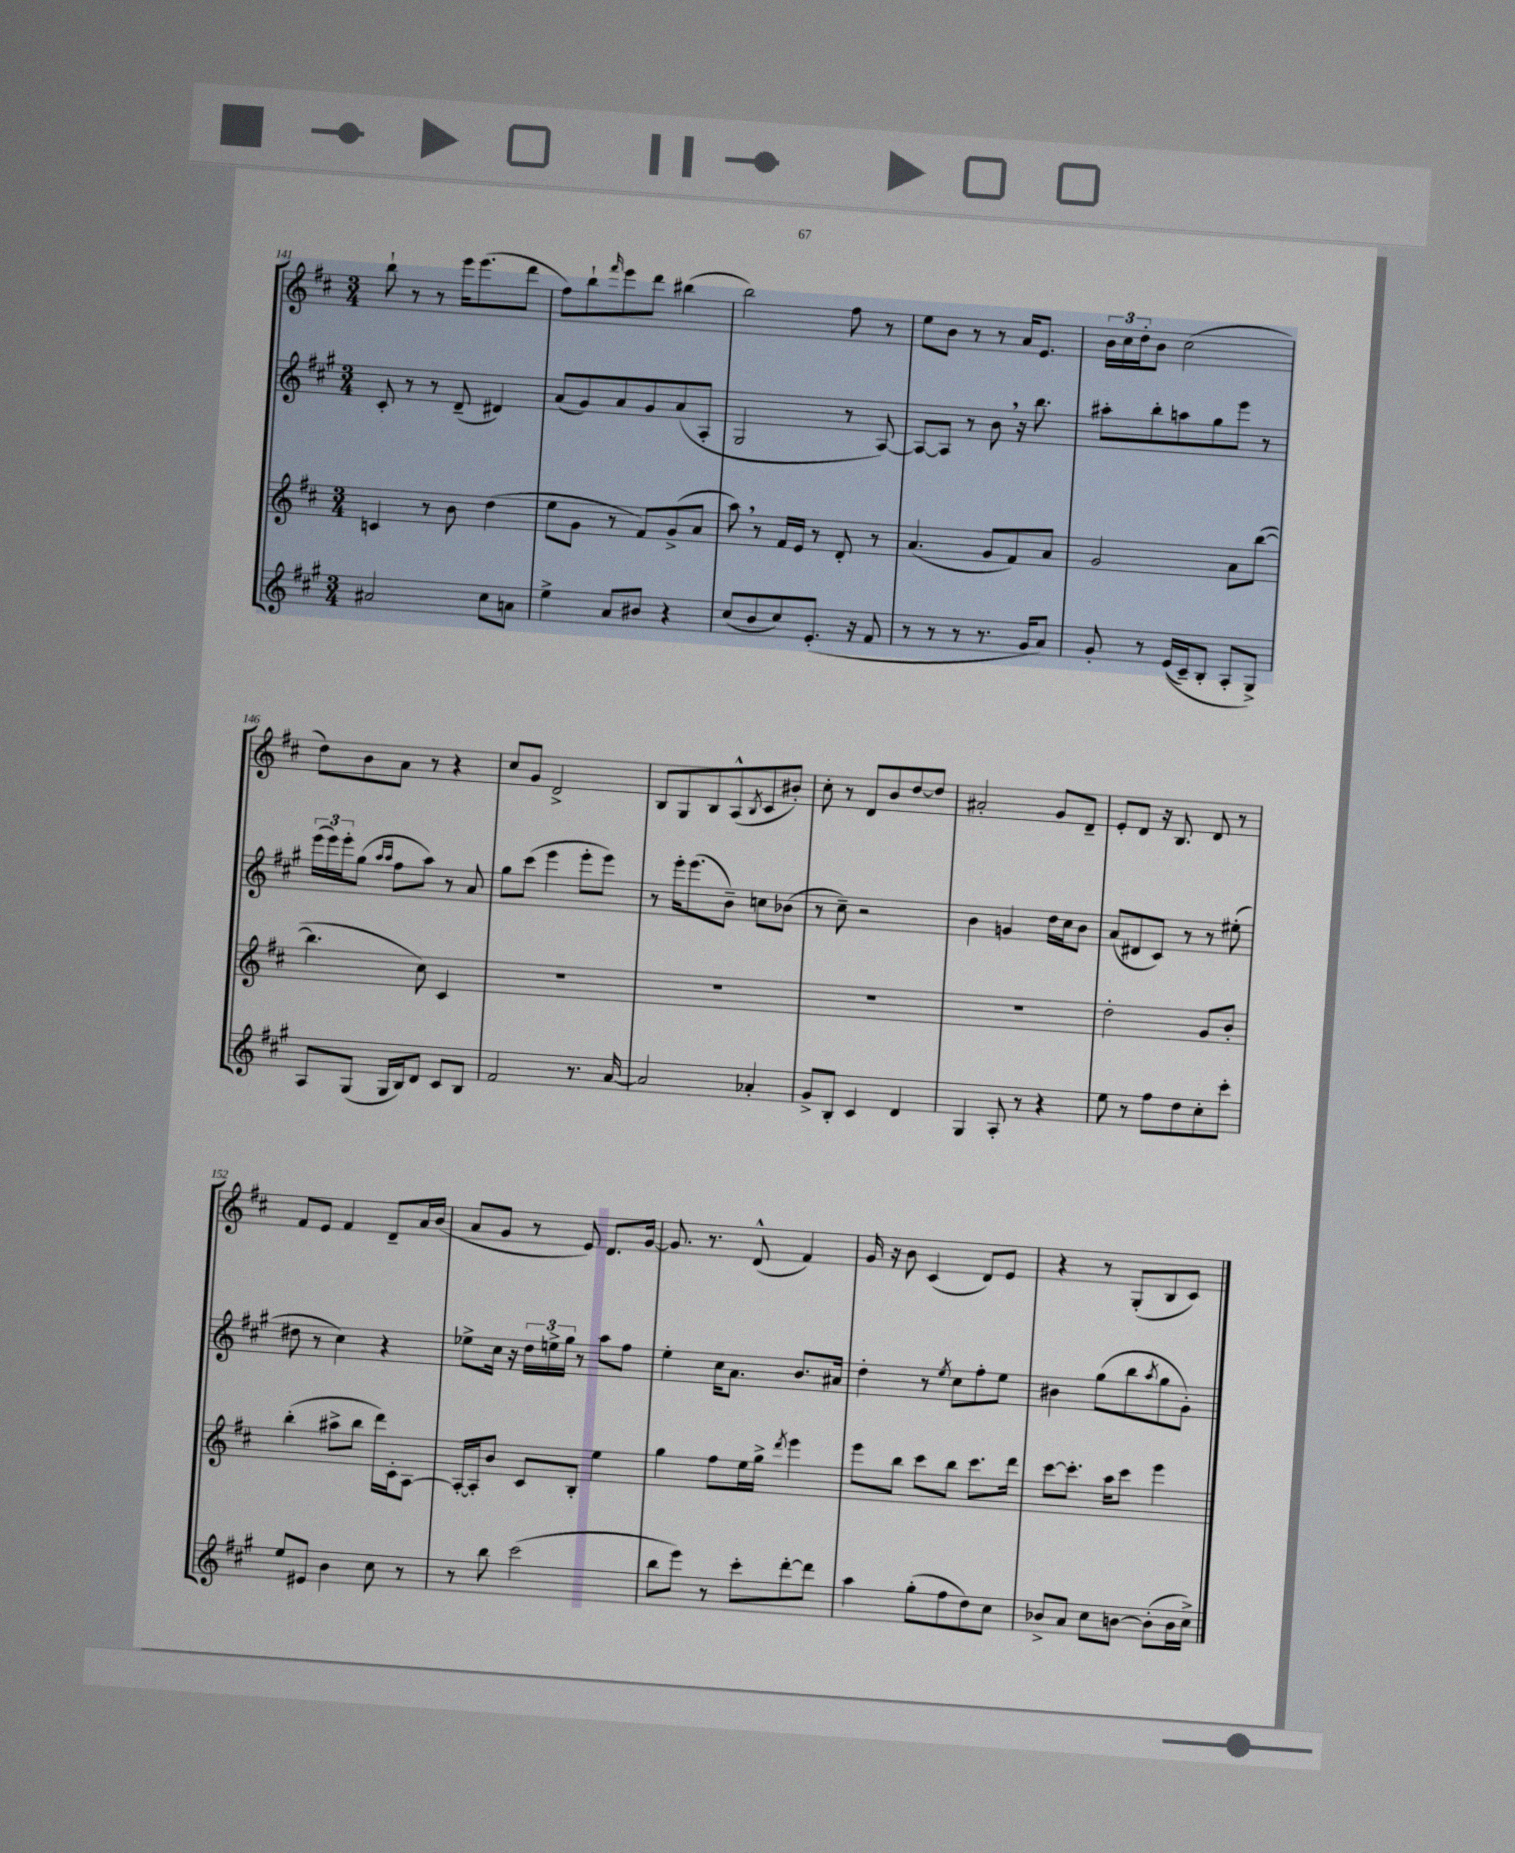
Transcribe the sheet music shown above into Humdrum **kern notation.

**kern	**kern	**kern	**kern
*part4	*part3	*part2	*part1
*staff4	*staff3	*staff2	*staff1
*clefG2	*clefG2	*clefG2	*clefG2
*k[f#c#g#]	*k[f#c#]	*k[f#c#g#]	*k[f#c#]
*M3/4	*M3/4	*M3/4	*M3/4
=141	=141	=141	=141
2a#X/	4cn/	8c#'/	8bb`\
.	.	8r	8r
.	8r	8r	8r
.	8b\	(8d~/	16eee\KL
.	.	.	(8.eee\
8cc#\L	(4dd\	4d#X/)	.
8an\J	.	.	8ddd\J
=142	=142	=142	=142
4ee^\	8ee\L	(8a/L	8ff#\L)
.	8g\J	8g#/)	8bb`\
.	.	.	16qqfff#/
8a/L	8r	8a/	8eee\
8b#X/J	8f#/L)	8g#/	8ddd\J
4r	(8g^/	(8a/	(4bb#X\
.	8a/J	8A'/J	.
=143	=143	=143	=143
(8cc#/L	8aa,\)	2G#/	2bb\)
8b/	8r	.	.
8cc#/)	16f#/LL	.	.
.	16e/JJ	.	.
(8.e'/J	8r	.	.
.	8d'/	8r	8ff#\
16r	.	.	.
8f#/	8r	[8A/)	8r
=144	=144	=144	=144
8r	(4.a/	8A/L_	8ee\L
8r	.	8A/J]	8b\J
8r	.	8r	8r
8.r	8g/L	8b,\	8r
.	8f#/)	16r	16a/KL
16g#/KL	.	8.bb\	8.e/J
8a/J)	8a/J	.	.
=145	=145	=145	=145
8g#'/	2g/	8aa#X'\L	24b\LL
.	.	.	24cc#\
.	.	.	24dd'\J
8r	.	8bb'\	8b\J
((16e/LL	.	8aan\	(2cc#\
16c#~/J)	.	.	.
8B'/J	.	8gg#\	.
8A'/L	8a\L	8eee\J	.
8G#^/J)	([8bb\J	8r	.
!!LO:LB:g=z
=146	=146	=146	=146
8A/L	4.bb\]	(24eee\LL	8dd\L)
.	.	24eee\)	.
.	.	24eee'\J	.
(8G#/J	.	(8gg#\J	8b\
.	.	16qqaa/LL	.
.	.	16qqaa/JJ	.
16G#/LL	.	8ff#\L	8a\J
16B/J)	.	.	.
8d/J	8cc#\)	8aa\J)	8r
8c#/L	4c#/	8r	4r
8B/J	.	8a/	.
=147	=147	=147	=147
2f#/	2.r	8gg#\L	8cc#/L
.	.	(8ccc#\J	8g/J
.	.	4eee\	2d^/
8.r	.	8eee'\L	.
.	.	8eee\J)	.
[16a/	.	.	.
=148	=148	=148	=148
2a/]	2.r	8r	8B/L
.	.	16eee'\KL	8G/
.	.	(8.eee\	.
.	.	.	8B/
.	.	8b~\J)	(8A^^/
.	.	.	8qB/
4a-X'/	.	8ccn\L	8c#/
.	.	(8b-X\J	8b#X'/J)
=149	=149	=149	=149
8g#^/L	2.r	8r	8cc#'\
8B'/J	.	8cc#~\)	8r
4c#/	.	2r	8d/L
.	.	.	8b/
4d/	.	.	[8dd/
.	.	.	8dd/J]
=150	=150	=150	=150
4G#/	2.r	4b\	2a#X'/
8A'/	.	4gn/	.
8r	.	.	.
4r	.	16dd\LL	8g/L
.	.	16cc#\J	.
.	.	8b\J	8d~/J
=151	=151	=151	=151
8ee\	2dd'\	(8a/L	8e'/L
8r	.	8d#X/	8d/J
8ff#\L	.	8c#/J)	16r
.	.	.	8.B/
8dd\	.	8r	.
8cc#'\	8g/L	8r	8d/
8ccc#'\J	8b'/J	(8ee#X'\	8r
!!LO:LB:g=z
=152	=152	=152	=152
8ee/L	(4bb'\	8dd#X\	8f#/L
8e#X/J	.	8r	8e/J
4b\	8aa#X^\L	4cc#\)	4f#/
.	8bb\J	.	.
8cc#\	16ddd\LL)	4r	8d~/L
.	16c#'\J	.	.
8r	[8A\J	.	16a/L
.	.	.	(16b/JJ
=153	=153	=153	=153
8r	16A'/LL_	8ee-X^\L	8a/L
.	16A'/J]	.	.
8bb\	8b/J	16cc#\Jk	8g/J
.	.	16r	.
(2ccc#\	8c#/L	24dd\LL	8r
.	.	24een^\	.
.	.	24gg#\JJ	.
.	8B'/J	8r	8e/)
.	4ee\	8aa\L	8.d/L
.	.	8ff#\J	.
.	.	.	[16g/Jk
=154	=154	=154	=154
8bb\L	4gg\	4ee'\	8.g/]
8eee\J)	.	.	.
.	.	.	8.r
8r	8ff#\L	16cc#\KL	.
.	.	8.a\J	.
8ccc#'\L	16ee\L	.	(8d^^/
.	16gg^\JJ	.	.
.	8qddd/	.	.
[8ddd'\	4eee\	8.b/L	4f#/)
8ddd\J]	.	.	.
.	.	16a#X/Jk	.
=155	=155	=155	=155
4aa\	8eee\L	4dd'\	16g/
.	.	.	16r
.	8bb\J	.	8b\
(8gg#'\L	8ccc#\L	8r	(4c#/
.	.	8qee/	.
8ff#\	8bb\J	8cc#\L	.
8dd\)	8.ccc#\L	8ff#'\	8d/L)
8cc#\J	.	8ee\J	8e/J
.	16ddd\Jk	.	.
=156	=156	=156	=156
8b-X^/L	[8ccc#\L	4b#X\	4r
8a/J	8.ccc#'\J]	.	.
8cc#\L	.	(8gg#\L	8r
.	16aa\KL	.	.
[8bn\J	8ccc#\J	8bb\	(8G'/L
.	.	8qaa/	.
(8b'\L]	4eee\	8gg#\	8B/
16b\L	.	8g#'\J)	8c#/J)
16cc#^\JJ)	.	.	.
==	==	==	==
*-	*-	*-	*-
